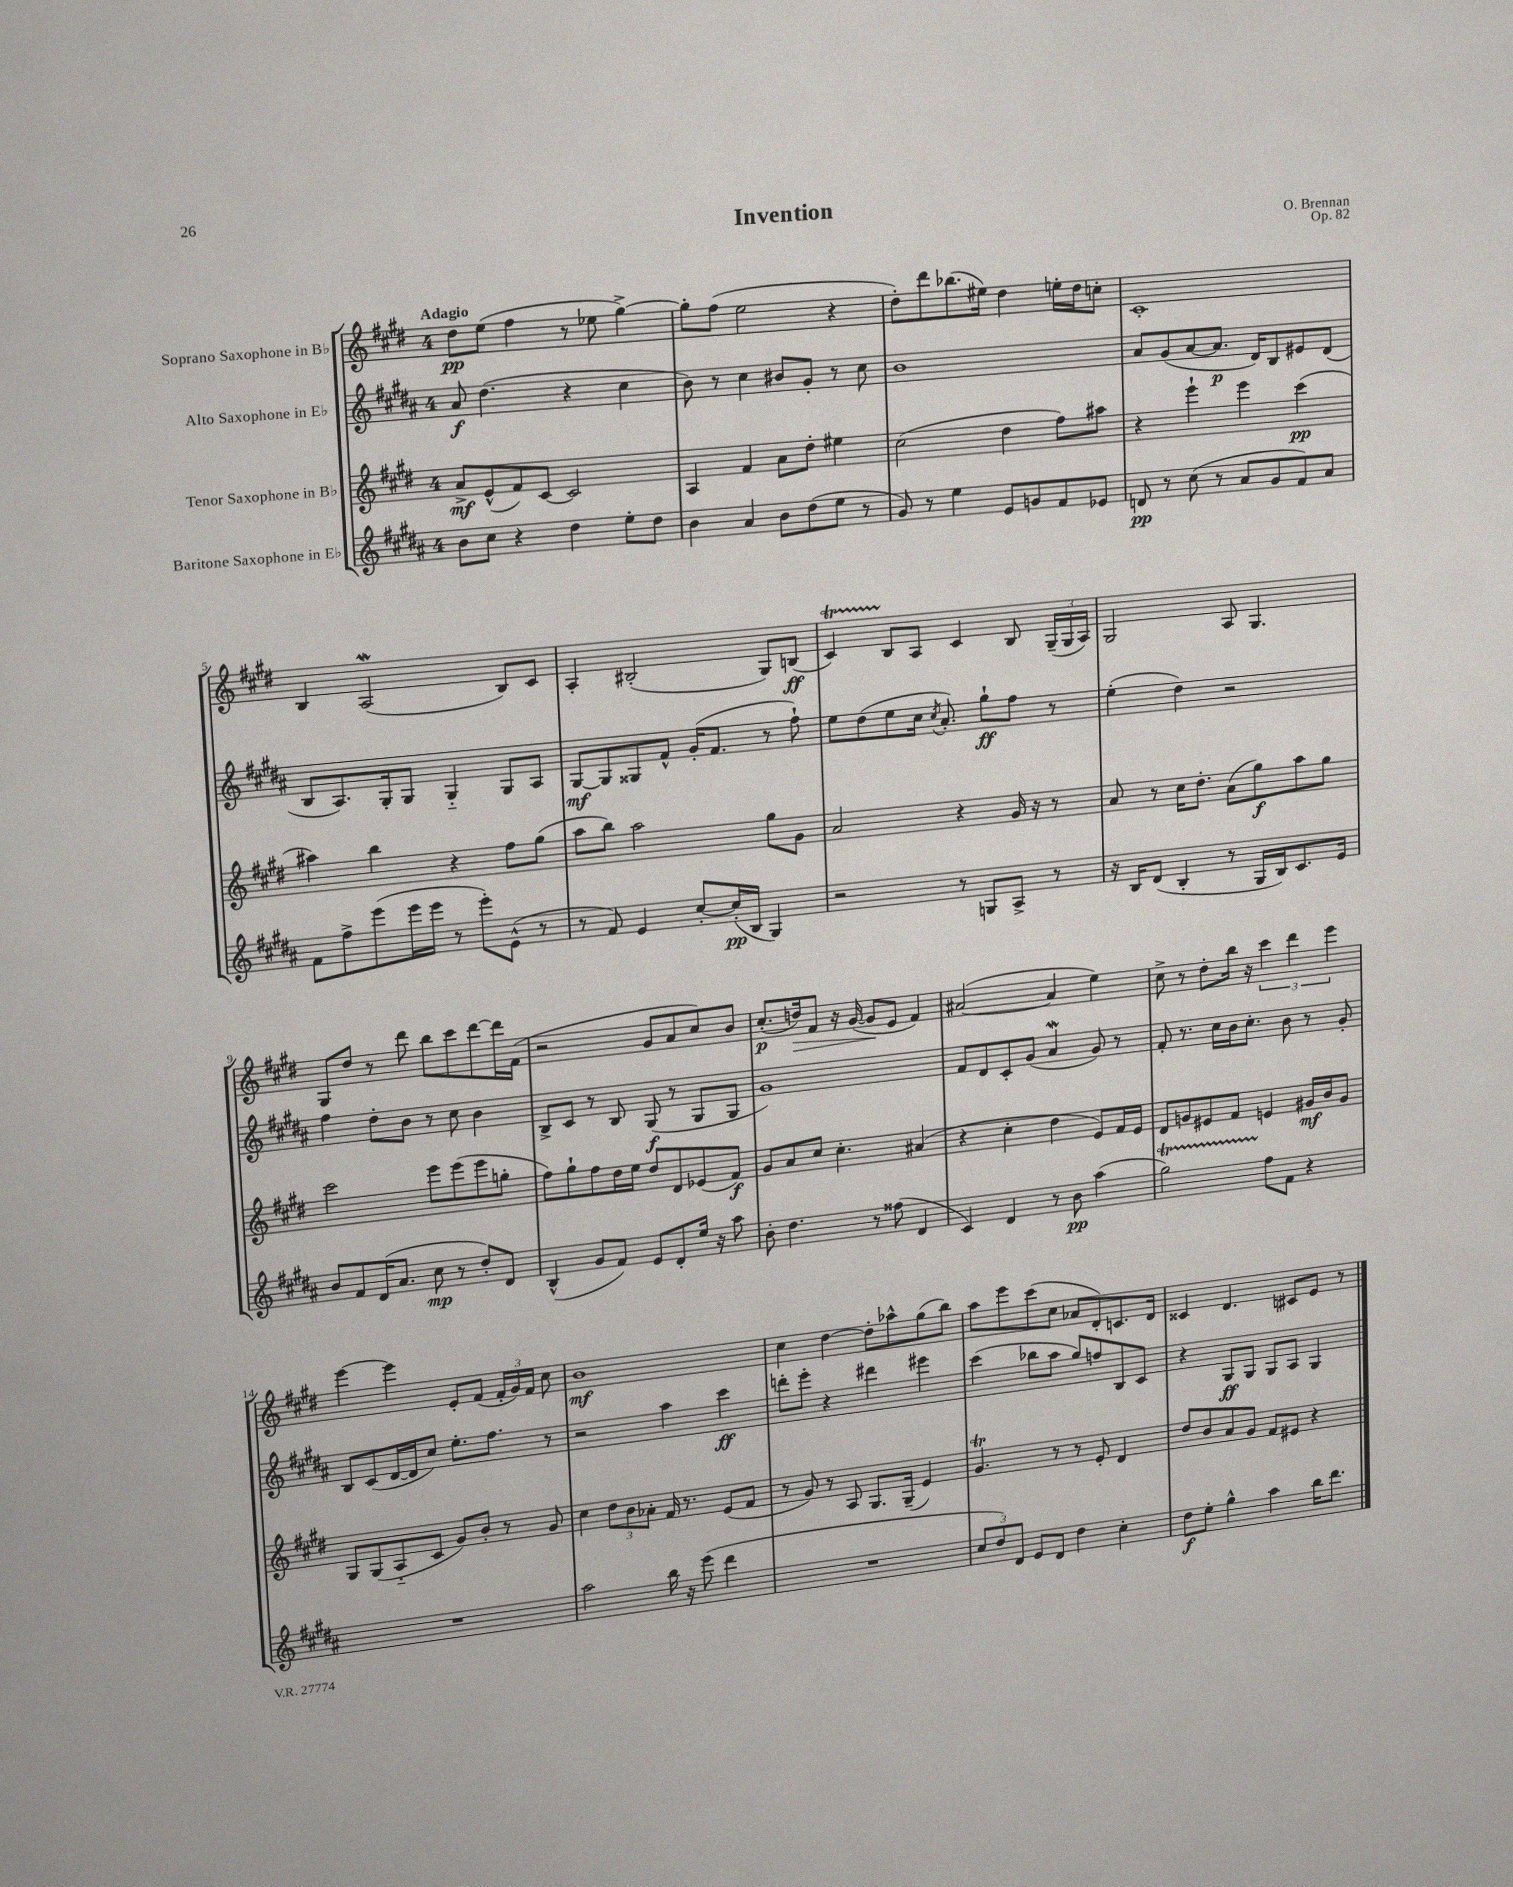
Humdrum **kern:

**kern	**dynam	**kern	**dynam	**kern	**dynam	**kern	**dynam
*part4	*part4	*part3	*part3	*part2	*part2	*part1	*part1
*staff4	*staff4	*staff3	*staff3	*staff2	*staff2	*staff1	*staff1
*I"Baritone Saxophone in E♭	*	*I"Tenor Saxophone in B♭	*	*I"Alto Saxophone in E♭	*	*I"Soprano Saxophone in B♭	*
*clefG2	*	*clefG2	*	*clefG2	*	*clefG2	*
*k[f#c#g#d#a#]	*	*k[f#c#g#d#]	*	*k[f#c#g#d#a#]	*	*k[f#c#g#d#]	*
*M4/4	*	*M4/4	*	*M4/4	*	*M4/4	*
=1	=1	=1	=1	=1	=1	=1	=1
!	!	!	!	!	!	!LO:TX:a:B:t=Adagio	!
8b\L	.	8a^/L	mf	8a#/	f	8dd#\L	pp
8cc#\J	.	(8e^^/	.	(4.dd#\	.	(8ee\J	.
4r	.	8f#/)	.	.	.	4ff#\	.
.	.	[8c#/J	.	.	.	.	.
4dd#\	.	2c#/]	.	4r	.	8r	.
.	.	.	.	.	.	8ee-X\	.
8ee'\L	.	.	.	4cc#\	.	[4gg#^\)	.
8dd#\J	.	.	.	.	.	.	.
=2	=2	=2	=2	=2	=2	=2	=2
4b\	.	4A/	.	8b\)	.	8gg#'\L]	.
.	.	.	.	8r	.	(8ff#\J	.
4a#/	.	4f#/	.	4cc#\	.	2ee\	.
8b\L	.	8a\L	.	8b#X/L	.	.	.
(8dd#\	.	8dd#'\J	.	8g#'/J	.	.	.
8ee\J	.	4ee#X\	.	8r	.	4r	.
8r	.	.	.	8cc#\	.	.	.
=3	=3	=3	=3	=3	=3	=3	=3
8g#/)	.	(2cc#\	.	1b	.	8dd#'\L)	.
8r	.	.	.	.	.	8ddd#\	.
4ee\	.	.	.	.	.	(8.bb-X\	.
.	.	.	.	.	.	16ee#X\Jk)	.
8e/L	.	4dd#\	.	.	.	4dd#\	.
8gn/	.	.	.	.	.	.	.
8f#/	.	8ff#\L)	.	.	.	16een'\LL	.
.	.	.	.	.	.	16dd#\J	.
8e-X/J	.	8aa#X\J	.	.	.	8ccn'\J	.
=4	=4	=4	=4	=4	=4	=4	=4
8dn/	pp	4r	.	8a#/L	.	1c#'	.
8r	.	.	.	(8g#/	.	.	.
(8cc#\	.	4eee`\	.	[8a#/	.	.	.
8r	.	.	.	8.a#/J]	p	.	.
8a#/L	.	4eee\	.	.	.	.	.
.	.	.	.	16d#/KL)	.	.	.
8g#/	.	.	.	8B/	.	.	.
8f#/)	.	(4ccc#\	pp	8e#X/	.	.	.
8a#/J	.	.	.	(8d#/J	.	.	.
!!LO:LB:g=z
=5	=5	=5	=5	=5	=5	=5	=5
8f#\L	.	4aa#X\)	.	8B/L	.	4B/	.
8ff#^\	.	.	.	8.A#/)	.	.	.
(8eee\	.	4bb\	.	.	.	(2Aw/	.
.	.	.	.	16G#'/k	.	.	.
16eee\L	.	.	.	8G#/J	.	.	.
16eee\JJ	.	.	.	.	.	.	.
8r	.	4r	.	4G#/	.	.	.
8eee'\L)	.	.	.	.	.	.	.
(8e^^\J	.	8ff#\L	.	8G#/L	.	8B/L)	.
8r	.	(8gg#\J	.	8A#/J	.	8c#/J	.
=6	=6	=6	=6	=6	=6	=6	=6
8r	.	8aa\L	.	[8G#/L	mf	4A'/	.
8f#/)	.	8bb\J)	.	8G#/]	.	.	.
4e/	.	2aa\	.	8G##X/	.	(2B#X'/	.
.	.	.	.	8f#^^/J	.	.	.
[8cc#'/L	.	.	.	(16g#'/KL	.	.	.
.	.	.	.	8.f#/J	.	.	.
(16cc#'/L]	pp	.	.	.	.	.	.
16B/JJ	.	.	.	.	.	.	.
4G#/)	.	8gg#\L	.	8r	.	8G#/L)	.
.	.	8g#\J	.	8ff#`\)	.	(8Bn/J	ff
=7	=7	=7	=7	=7	=7	=7	=7
2r	.	2a/	.	8ee\L	.	4c#T/)	.
.	.	.	.	(8dd#\	.	.	.
.	.	.	.	8ee\	.	8B/L	.
.	.	.	.	16cc#\Jk	.	8A/J	.
.	.	.	.	8qcc#/	.	.	.
.	.	.	.	8.a#'/)	.	.	.
8r	.	4r	.	.	.	4c#/	.
8Gn/L	.	.	.	8gg#`\L	ff	.	.
8A#^/J	.	16g#/	.	8ff#\J	.	8B/	.
.	.	16r	.	.	.	.	.
8r	.	8r	.	8r	.	(24G#~/LL	.
.	.	.	.	.	.	24G#/	.
.	.	.	.	.	.	24A/JJ)	.
=8	=8	=8	=8	=8	=8	=8	=8
16r	.	8a/	.	(4ee'\	.	2G#/	.
16B/KL	.	.	.	.	.	.	.
(8d#/J	.	8r	.	.	.	.	.
4B'/	.	16cc#\KL	.	4dd#\)	.	.	.
.	.	8.dd#'\J	.	.	.	.	.
8r	.	(8a\L	.	2r	.	8A/	.
16G#/LL	.	8gg#\)	f	.	.	4.G#/	.
16B/J)	.	.	.	.	.	.	.
8.c#/	.	8aa\	.	.	.	.	.
.	.	8gg#\J	.	.	.	.	.
16e/Jk	.	.	.	.	.	.	.
!!LO:LB:g=z
=9	=9	=9	=9	=9	=9	=9	=9
8b/L	.	2ccc#\	.	4ff#\	.	8G#/L	.
8f#/	.	.	.	.	.	8dd#/J	.
(16d#/K	.	.	.	8dd#'\L	.	8r	.
8.a#/J	.	.	.	.	.	.	.
.	.	.	.	8b\J	.	8ddd#\	.
8cc#\	mp	8eee\L	.	8r	.	8bb\L	.
8r	.	(8eee\	.	8cc#\	.	8ccc#\	.
8dd#'/L)	.	8eee\	.	4b\	.	[8ddd#\	.
8d#/J	.	8ggn'\J	.	.	.	16ddd#\L]	.
.	.	.	.	.	.	(16f#\JJ	.
=10	=10	=10	=10	=10	=10	=10	=10
(4B^^/	.	8ff#\L)	.	8B^/L	.	2r	.
.	.	8gg#`\	.	8c#/J	.	.	.
8g#/L	.	8ff#\	.	8r	.	.	.
8f#/J)	.	16dd#\L	.	8B/	.	.	.
.	.	16ee\JJ	.	.	.	.	.
8e/L	.	8dd#/L	.	(8G#/	f	8g#/L	.
8d#'/	.	8d#/	.	8r	.	8a/	.
16ee/Jk	.	(8e-X/	.	8G#/L	.	8cc#/)	.
16r	.	.	.	.	.	.	.
8aa#\	.	8f#/J)	f	8G#/J	.	8b/J	.
=11	=11	=11	=11	=11	=11	=11	=11
8b'\	.	8g#/L	.	1g#)	.	(8.cc#'/L	p
4.dd#\	.	8a/	.	.	.	.	.
!	!	!	!	!	!	!	!LO:HP:b
.	.	.	.	.	.	16ddn/k)	>
.	.	8cc#/J	.	.	.	8f#/J	.
.	.	4.cc#'\	.	.	.	16r	.
.	.	.	.	.	.	([16g#/	.
8r	.	.	.	.	.	8g#/L]	.
(8ff##X\	.	.	.	.	.	8e/J	]
4d#/	.	(4a#X/	.	.	.	4f#/)	.
=12	=12	=12	=12	=12	=12	=12	=12
4c#/)	.	4r	.	8f#/L	.	([2a#X/	.
.	.	.	.	8d#/	.	.	.
4d#/	.	4cc#'\	.	8c#'/	.	.	.
.	.	.	.	(8g#/J	.	.	.
8r	.	4dd#\	.	4a#W/	.	4a#/]	.
8b\	pp	.	.	.	.	.	.
(4aa#\	.	8e/L)	.	8g#/)	.	4ee\)	.
.	.	16f#/L	.	8r	.	.	.
.	.	16e/JJ	.	.	.	.	.
=13	=13	=13	=13	=13	=13	=13	=13
2gg#T\)	.	8d#/L	.	8f#'/	.	8cc#^\	.
.	.	8gn/	.	8.r	.	8r	.
.	.	8e#X/	.	.	.	8dd#'\L	.
.	.	.	.	16cc#\LL	.	.	.
.	.	8f#/J	.	16b\J	.	16bb\Jk	.
.	.	.	.	8.cc#'\J	.	16r	.
8ff#\L	.	4en/	.	.	.	6ccc#\	.
8f#\J	.	.	.	8b\	.	.	.
.	.	.	.	.	.	6ddd#\	.
4r	.	16g#X/LL	mf	8r	.	.	.
.	.	16b/J	.	.	.	.	.
.	.	.	.	.	.	6eee\	.
.	.	8g#/J	.	8g#'/	.	.	.
!!LO:LB:g=z
=14	=14	=14	=14	=14	=14	=14	=14
1r	.	8G#/L	.	8B/L	.	[4eee\	.
.	.	(8G#/	.	(8c#/	.	.	.
.	.	8A/	.	[16d#/L	.	4eee\]	.
.	.	.	.	16d#/J]	.	.	.
.	.	8c#/J	.	8cc#/J)	.	.	.
.	.	8g#/L)	.	8.ee'\L	.	8e'/L	.
.	.	8b'/J	.	.	.	(8f#/J	.
.	.	.	.	8.ff#\J	.	.	.
.	.	8r	.	.	.	24f#'/LL	.
.	.	.	.	.	.	24g#/)	.
.	.	.	.	.	.	24f#/JJ	.
.	.	8g#/	.	8r	.	8cc#\	.
=15	=15	=15	=15	=15	=15	=15	=15
2aa#\	.	4cc#\	.	2r	.	1b	mf
.	.	12dd#\L	.	.	.	.	.
.	.	12b\	.	.	.	.	.
.	.	12a-X'\J	.	.	.	.	.
16bb\	.	16f#/	.	4aa#\	.	.	.
16r	.	8.r	.	.	.	.	.
(8eee\	.	.	.	.	.	.	.
4ddd#\	.	(8e/L	.	4ccc#\	ff	.	.
.	.	8f#/J	.	.	.	.	.
=16	=16	=16	=16	=16	=16	=16	=16
1r	.	8r	.	8dddn'\L	.	4cc#\	.
.	.	8g#/)	.	8eee'\J	.	.	.
.	.	8r	.	4r	.	[4dd#\	.
.	.	8A/	.	.	.	.	.
.	.	8.G#/L	.	4ddd#X\	.	8dd#'\L]	.
.	.	.	.	.	.	8aa-X^^\	.
.	.	(16G#~/Jk	.	.	.	.	.
.	.	4e/)	.	4eee#X\	.	(8gg#\	.
.	.	.	.	.	.	8bb\J)	.
=17	=17	=17	=17	=17	=17	=17	=17
12cc#/L	.	4.g#t/	.	(4ccc#\	.	8aa\L	.
12dd#/)	.	.	.	.	.	.	.
.	.	.	.	.	.	8eee\	.
12d#/J	.	.	.	.	.	.	.
8e/L	.	.	.	8bb-X\L	.	(8ccc#\	.
8d#/J	.	8r	.	8aa#\J	.	8cc#\J	.
4dd#\	.	8r	.	8gg#/L)	.	8a-X/L	.
.	.	8e'/	.	8ffn/	.	8d#'/)	.
4cc#'\	.	4d#/	.	8B/	.	8.cn/	.
.	.	.	.	8c#/J	.	.	.
.	.	.	.	.	.	16d#/Jk	.
=18	=18	=18	=18	=18	=18	=18	=18
8dd#\L	f	8dd#/L	.	4r	.	4c##X/	.
8ee'\J	.	8b/	.	.	.	.	.
4gg#^^\	.	8a/	.	8G#/L	ff	4.d#/	.
.	.	8g#/J	.	8G#/J	.	.	.
4aa#\	.	8f#/L	.	8G#/L	.	.	.
.	.	8e#X/J	.	8A#/J	.	8c#X/L	.
16bb\KL	.	4r	.	4G#/	.	8e/J	.
8.ddd#\J	.	.	.	.	.	.	.
.	.	.	.	.	.	8r	.
==	==	==	==	==	==	==	==
*-	*-	*-	*-	*-	*-	*-	*-
